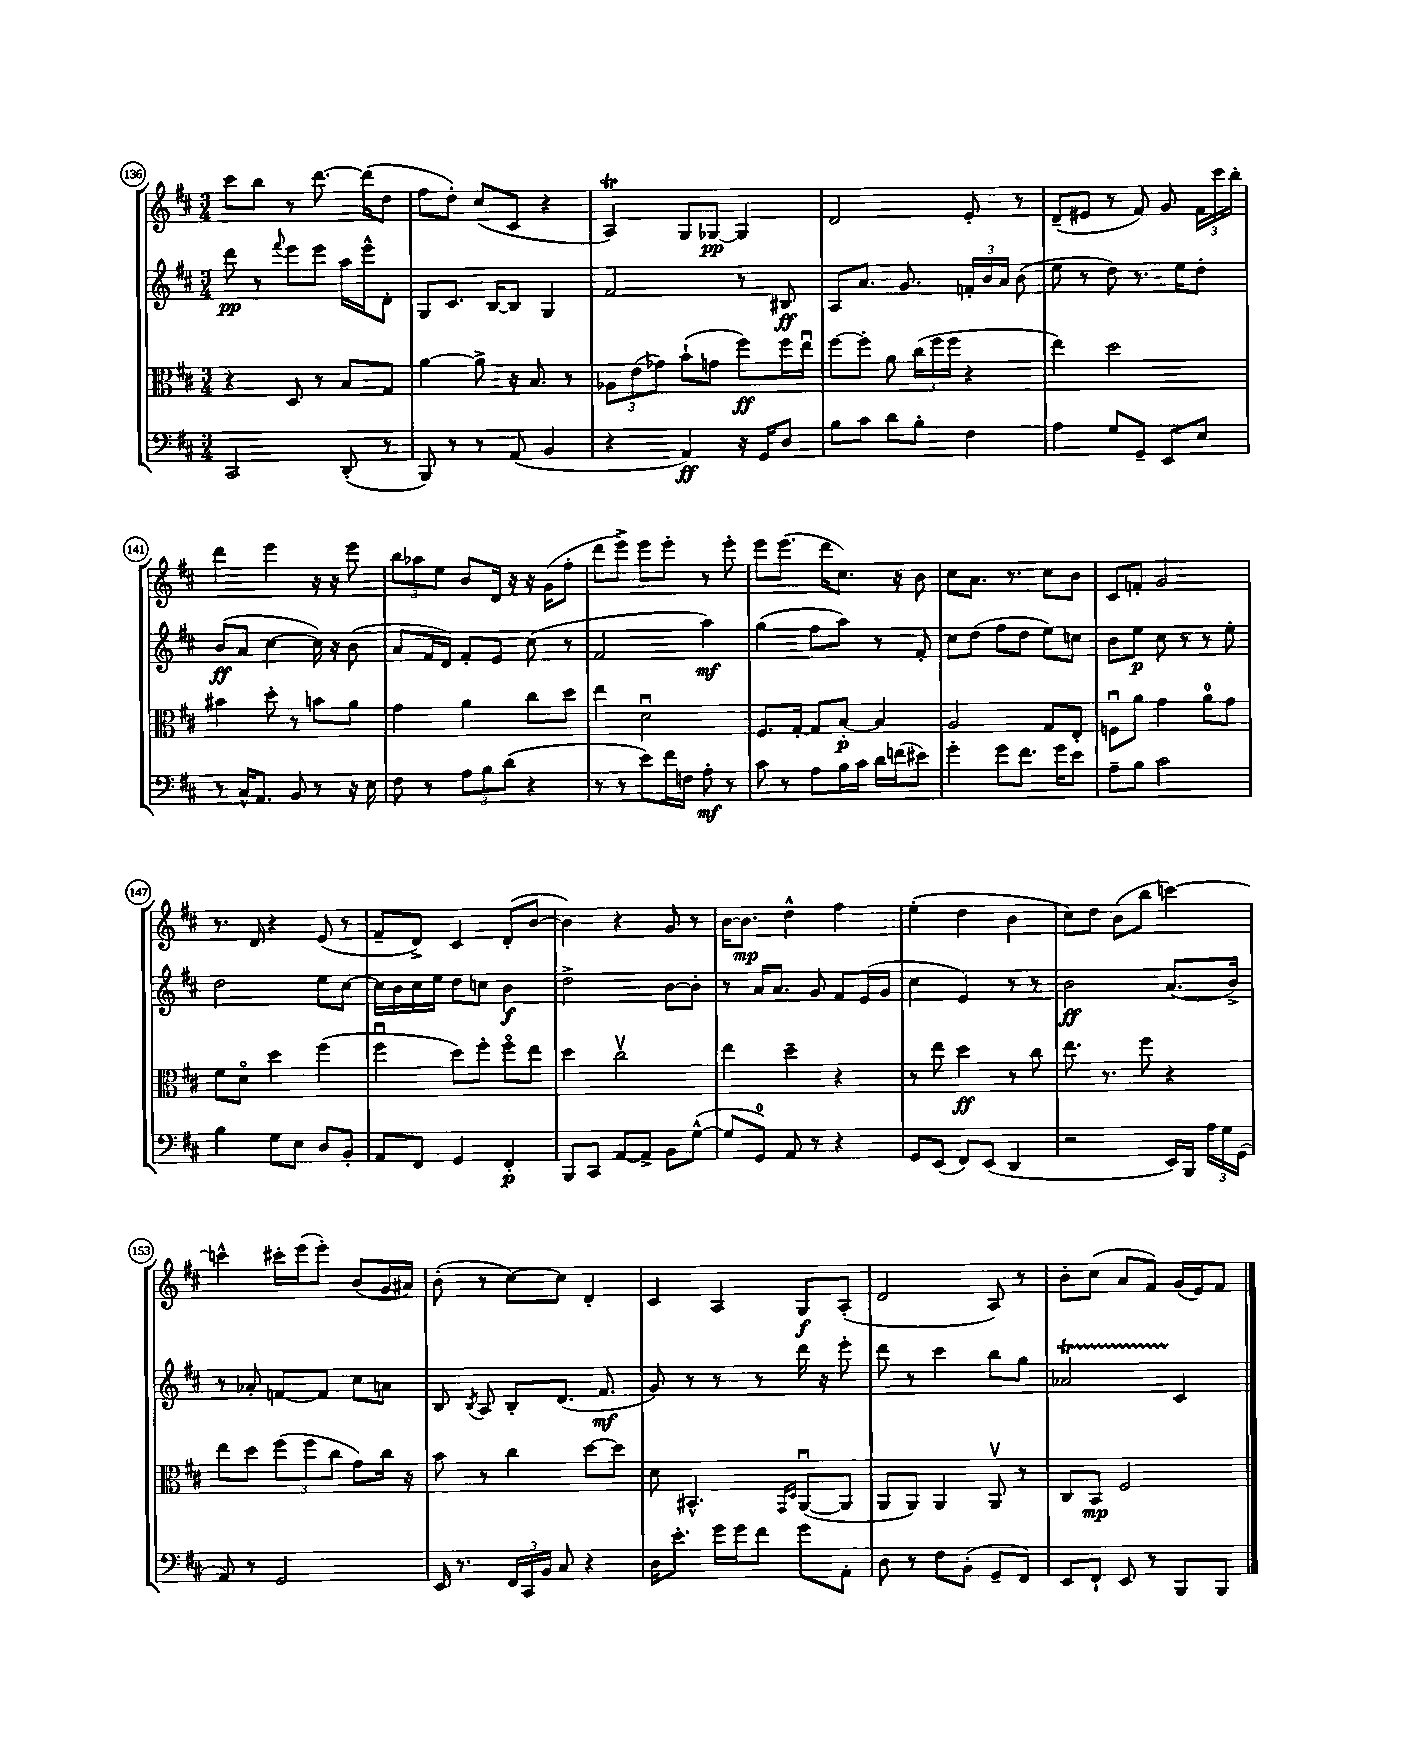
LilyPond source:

<<
\new StaffGroup <<
\new Staff = "s0" {
    \clef treble \key d \major \numericTimeSignature \time 3/4
    \autoBeamOff cis'''8[ b''8] r8 d'''8.~ d'''16[( d''8] |
    fis''8[ d''8]-.) cis''8[( cis'8] r4 |
    a4\trill) g8[ ges8]~\pp ges4 |
    d'2 e'8-. r8 |
    d'8[--( eis'8] r8 fis'8) g'8 \tuplet 3/2 { fis'16[ cis'''16 b''16]-. } |
    d'''4 e'''4 r16 r16 e'''8 |
    \tuplet 3/2 { b''8[ aes''8 e''8] } b'8[ d'16] r16 r16 g'16[( fis''8]-. |
    d'''8[ e'''8]->) e'''8[ e'''8]-. r8 e'''8-. |
    e'''8[ e'''8.]( d'''16[ cis''8.]) r16 b'8 |
    cis''8[ a'8.] r8. cis''8[ b'8] |
    cis'8[ f'8]-. g'2 |
    r8. d'16 r4 e'8( r8 |
    fis'8[-- d'8]->) cis'4 d'8[-.( b'8]~ |
    b'4) r4 g'8 r8 |
    b'16[~ b'8.]\mp d''4-^ fis''4 |
    e''4-.( d''4 b'4 |
    cis''8[) d''8] b'8[( b''8] c'''4~) |
    c'''4-^ cis'''16[-. e'''16( e'''8]-.) b'8[( g'16 ais'16]) |
    b'8-.( r8 cis''8[~) cis''8] d'4-. |
    cis'4 a4 g8[\f a8]-.( |
    d'2 a8) r8 |
    b'8[-. cis''8]( a'8[ fis'8]) g'16[( e'16) fis'8] \bar "|." |
}
\new Staff = "s1" {
    \clef treble \key d \major \numericTimeSignature \time 3/4
    \autoBeamOff d'''8\pp r8 \appoggiatura { fis'''8 } e'''8[ e'''8] a''16[ e'''16-^ d'8]-. |
    g8[ cis'8.] b16[~ b8] g4 |
    fis'2 r8 bis8\ff |
    a8[ a'8.] g'8. \tuplet 3/2 { f'16[-. b'16 a'16] } b'8( |
    e''8 r8 d''8) r8. e''16[ d''8]-. |
    b'8[\ff( a'8] cis''4~ cis''16) r16 b'8( |
    a'8[ fis'16 d'16]) fis'8[-. e'8] cis''8( r8 |
    fis'2 a''4\mf) |
    g''4( fis''8[ a''8]) r8 fis'8-. |
    cis''8[ d''8]( fis''8[ d''8] e''8[) c''8] |
    b'8[ e''8]\p cis''8 r8 r8 e''8-. |
    d''2 e''8[ cis''8]~ |
    cis''16[ b'16 cis''16 e''16] d''8[ c''8] b'4\f |
    d''2-> b'8[~ b'8]-. |
    r8 a'16[ a'8.] g'8 fis'8[ e'16( g'16] |
    cis''4 e'4) r8 r8 |
    b'2\ff a'8.[( b'16]->) |
    r8 aes'8-. f'8[~ f'8] cis''8[ a'8] |
    b8 \acciaccatura { b8 } a8 b8[-. d'8.]( fis'8.\mf |
    g'8) r8 r8 r8 d'''16 r16 e'''8-. |
    d'''8 r8 cis'''4 b''8[ g''8] |
    aes'2\startTrillSpan cis'4\stopTrillSpan \bar "|." |
}
\new Staff = "s2" {
    \clef alto \key d \major \numericTimeSignature \time 3/4
    \autoBeamOff r4 d8 r8 b8[ g8] |
    a'4~ a'8-> r16 b8. r8 |
    \tuplet 3/2 { aes8[ e'8( ges'8]) } b'8[-!( g'8] fis''8[\ff) fis''16 e''16]\downbow |
    fis''8[~ fis''8]-. a'8 \tuplet 3/2 { cis''16[( fis''16 fis''16] } r4 |
    e''4) d''2 |
    bis'4 d''8-. r8 b'8[ a'8] |
    g'4 a'4 cis''8[ d''8] |
    e''4 d'2\downbow |
    fis8.[ g16]~-. g8[ b8]~-.\p b4 |
    a2 g8[ e8]-. |
    f8[\downbow a'8] g'4 a'8[-0 g'8] |
    fis'8[ d'8]\flageolet d''4 fis''4( |
    fis''4\downbow d''8[) fis''8]-. fis''8[\flageolet e''8] |
    d''4 cis''2\upbow |
    e''4 d''4-- r4 |
    r8 e''8 d''4\ff r8 cis''8 |
    e''8. r8. fis''8 r4 |
    e''8[ d''8] \tuplet 3/2 { fis''8[( fis''8 cis''8] } g'8[) cis''16] r16 |
    b'8 r8 cis''4 d''8[~ d''8] |
    d'8 bis,4.-^ \grace { g,16[ d16] } a,8[~\downbow( a,8] |
    a,8[ a,8]) a,4 a,8\upbow r8 |
    cis8[ b,8]\mp fis2 \bar "|." |
}
\new Staff = "s3" {
    \clef bass \key d \major \numericTimeSignature \time 3/4
    \autoBeamOff cis,2 d,8-.( r8 |
    b,,8) r8 r8 a,8( b,4 |
    r4 a,4\ff) r16 g,16[ d8] |
    b8[ cis'8] d'8[ b8]-. fis4 |
    a4 g8[ g,8]-- e,8[ e8] |
    r8 cis16[-^ a,8.] b,8 r8 r16 e16 |
    fis8 r8 \tuplet 3/2 { a8[ b8 d'8]( } r4 |
    r8 r8 e'8[) fis'16 f16] a8-.\mf r8 |
    cis'8 r8 a8[ b16 cis'16] d'16[ f'16( eis'8]) |
    g'4-. g'8[ fis'8.] g'16[ e'8] |
    a8[-- b8] cis'2 |
    b4 g8[ e8] d8[ b,8]-. |
    a,8[ fis,8] g,4 fis,4-.\p |
    b,,8[ cis,8] a,8[~ a,8]-> b,8[ g8]~-^( |
    g8[ g,8]-0) a,8 r8 r4 |
    g,8[ e,8]( fis,8[) e,8]( d,4 |
    r2 e,16[) b,,16] \tuplet 3/2 { a16[ g16 g,16]( } |
    a,8) r8 g,2 |
    e,16 r8. \tuplet 3/2 { fis,16[ cis,16 b,16] } cis8 r4 |
    d16[ e'8.]-. g'16[ g'16 fis'8] g'8[ a,8]-. |
    d8 r8 fis8[ b,8]-.( g,8[-- fis,8]) |
    e,8[ fis,8]-! e,8 r8 b,,8[ b,,8] \bar "|." |
}
>>
>>
\layout { \context { \Score currentBarNumber = #136 \override BarNumber.stencil = #(make-stencil-circler 0.1 0.3 ly:text-interface::print) } }
